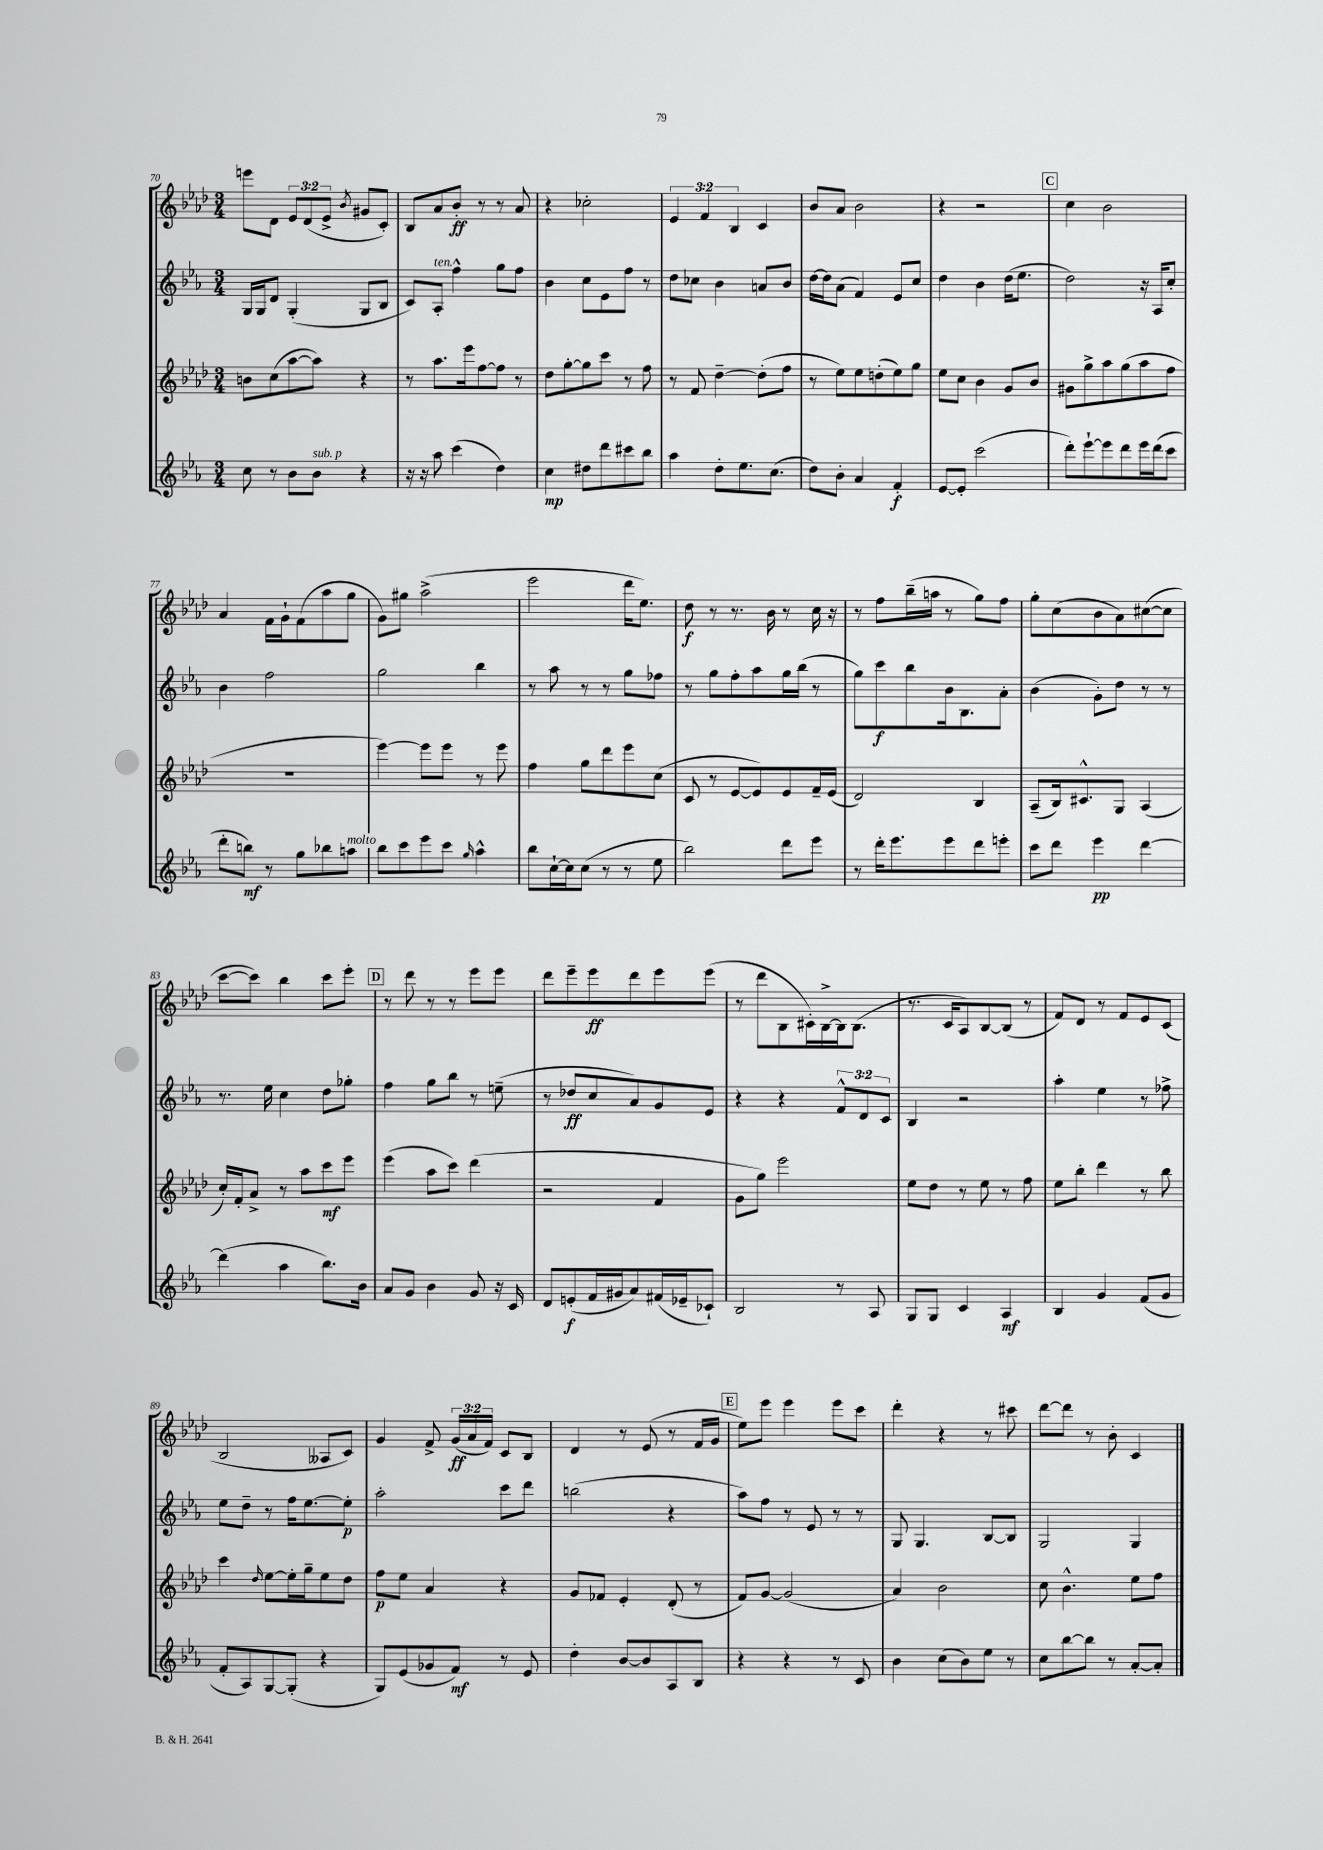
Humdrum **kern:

**kern	**dynam	**kern	**dynam	**kern	**dynam	**kern	**dynam
*part4	*part4	*part3	*part3	*part2	*part2	*part1	*part1
*staff4	*staff4	*staff3	*staff3	*staff2	*staff2	*staff1	*staff1
*clefG2	*	*clefG2	*	*clefG2	*	*clefG2	*
*k[b-e-a-]	*	*k[b-e-a-d-]	*	*k[b-e-a-]	*	*k[b-e-a-d-]	*
*M3/4	*	*M3/4	*	*M3/4	*	*M3/4	*
=70	=70	=70	=70	=70	=70	=70	=70
8cc\	.	8bn\L	.	16G/LL	.	8eeen\L	.
.	.	.	.	16G/J	.	.	.
8r	.	(8cc\	.	8d/J	.	8d-\J	.
8b-\L	.	[8aa-\	.	(4G'/	.	12e-/L	.
.	.	.	.	.	.	(12d-/	.
!LO:TX:a:i:t=sub. p	!	!	!	!	!	!	!
8b-\J	.	8aa-\J])	.	.	.	.	.
.	.	.	.	.	.	12e-^/J	.
.	.	.	.	.	.	8qb-/	.
4r	.	4r	.	8G/L	.	8g#X/L	.
.	.	.	.	8B-/J	.	8c'/J)	.
=71	=71	=71	=71	=71	=71	=71	=71
16r	.	8r	.	8c/L)	.	8B-/L	.
16r	.	.	.	.	.	.	.
!	!	!	!	!LO:TX:a:i:t=ten.	!	!	!
8aa-\	.	8.aa-\L	.	8A-'/J	.	8a-/	.
(4ccc\	.	.	.	4ff^^\	.	8b-'/J	ff
.	.	16eee-\k	.	.	.	.	.
.	.	[8ff\	.	.	.	8r	.
4dd\)	.	8ff\J]	.	8gg\L	.	8r	.
.	.	8r	.	8ff\J	.	8a-/	.
=72	=72	=72	=72	=72	=72	=72	=72
4cc\	mp	8dd-\L	.	4b-\	.	4r	.
.	.	[8gg'\	.	.	.	.	.
8dd#X\L	.	8gg\]	.	8cc\L	.	2cc-X'\	.
8ddd\	.	8ccc\J	.	8e-\	.	.	.
8ccc#X\	.	8r	.	8ff\J	.	.	.
8bb-\J	.	8ff\	.	8r	.	.	.
=73	=73	=73	=73	=73	=73	=73	=73
4aa-\	.	8r	.	8dd\L	.	6e-/	.
.	.	8f/	.	8cc-X\J	.	.	.
.	.	.	.	.	.	6f/	.
8dd'\L	.	[4dd-~\	.	4b-\	.	.	.
.	.	.	.	.	.	6B-/	.
8.ee-\	.	.	.	.	.	.	.
.	.	(8dd-'\L]	.	8an/L	.	4c/	.
(8.cc\J	.	.	.	.	.	.	.
.	.	8ff\J	.	8b-/J	.	.	.
=74	=74	=74	=74	=74	=74	=74	=74
8dd\L)	.	8r	.	[16dd\LL	.	8b-/L	.
.	.	.	.	16dd\J]	.	.	.
8b-'\J	.	8ee-\L)	.	(8a-\J	.	8a-/J	.
4a-/	.	8ee-\	.	4f/)	.	2b-\	.
.	.	(8ddn'\	.	.	.	.	.
4f'/	f	8ee-\)	.	8e-/L	.	.	.
.	.	8gg\J	.	8cc/J	.	.	.
=75	=75	=75	=75	=75	=75	=75	=75
[8e-/L	.	8ee-\L	.	4dd\	.	4r	.
8e-'/J]	.	8cc\J	.	.	.	.	.
(2ccc\	.	4b-\	.	4b-\	.	2r	.
.	.	8g/L	.	(16dd\KL	.	.	.
.	.	.	.	8.ee-\J	.	.	.
.	.	8b-/J	.	.	.	.	.
!!LO:REH:place=s1:t=C
=76	=76	=76	=76	=76	=76	=76	=76
8ddd'\L)	.	8g#X\L	.	2dd\)	.	4cc\	.
[8eee-`\	.	8gg^\	.	.	.	.	.
8eee-\]	.	8aa-\	.	.	.	2b-\	.
8ddd\	.	(8gg\	.	.	.	.	.
16eee-\L	.	8aa-\	.	16r	.	.	.
(16ddd\J	.	.	.	16A-/KL	.	.	.
8ccc\J	.	8ff\J	.	8cc'/J	.	.	.
!!LO:LB:g=z
=77	=77	=77	=77	=77	=77	=77	=77
8ddd'\L	.	2.r	.	4b-\	.	4a-/	.
8bbn\J)	mf	.	.	.	.	.	.
8r	.	.	.	2ff\	.	16f\LL	.
.	.	.	.	.	.	16g`\J	.
8gg\L	.	.	.	.	.	(8f\	.
8bb-X\	.	.	.	.	.	8aa-\	.
!LO:TX:a:i:t=molto	!	!	!	!	!	!	!
8aan\J	.	.	.	.	.	8gg\J	.
=78	=78	=78	=78	=78	=78	=78	=78
8bb-\L	.	[4eee-\)	.	2gg\	.	8g\L)	.
8ccc\	.	.	.	.	.	8gg#X\J	.
8eee-\	.	8eee-\L]	.	.	.	(2aa-^\	.
8ccc\J	.	8eee-\J	.	.	.	.	.
16qqgg/	.	.	.	.	.	.	.
4aa-^^\	.	8r	.	4bb-\	.	.	.
.	.	8eee-\	.	.	.	.	.
=79	=79	=79	=79	=79	=79	=79	=79
8bb-\L	.	4ff\	.	8r	.	2eee-\	.
[16cc`\L	.	.	.	8aa-\	.	.	.
16cc\J]	.	.	.	.	.	.	.
(8cc\J	.	8gg\L	.	8r	.	.	.
8r	.	8ddd-\	.	8r	.	.	.
8r	.	8eee-\	.	8gg\L	.	16ddd-\KL	.
.	.	.	.	.	.	8.ee-\J)	.
8ee-\	.	(8cc\J	.	8ff-X\J	.	.	.
=80	=80	=80	=80	=80	=80	=80	=80
2bb-\)	.	8c/	.	8r	.	8dd-\	f
.	.	8r	.	8gg\L	.	8r	.
.	.	[8e-/L	.	8ff'\	.	8.r	.
.	.	8e-/])	.	8aa-\	.	.	.
.	.	.	.	.	.	16b-\	.
8ddd\L	.	8e-/	.	16gg\L	.	8r	.
.	.	.	.	(16bb-\JJ	.	.	.
8eee-\J	.	16f~/L	.	8r	.	16cc\	.
.	.	(16e-/JJ	.	.	.	16r	.
=81	=81	=81	=81	=81	=81	=81	=81
8r	.	2d-/)	.	8gg\L)	.	8r	.
16ddd'\KL	.	.	.	8ccc\	f	8ff\L	.
8.eee-\	.	.	.	.	.	.	.
.	.	.	.	8bb-\	.	(16bb-~\L	.
.	.	.	.	.	.	16aan\JJ	.
8eee-\	.	.	.	16b-\k	.	8r	.
.	.	.	.	8.B-\	.	.	.
8ddd\	.	4B-/	.	.	.	8gg\L)	.
8eeen'\J	.	.	.	8a-'\J	.	8ff\J	.
=82	=82	=82	=82	=82	=82	=82	=82
8ccc\L	.	(8A-~/L	.	(4b-\	.	8gg'\L	.
8ddd\J	.	16B-/k)	.	.	.	(8cc\	.
.	.	8.c#X^^/	.	.	.	.	.
4eee-\	pp	.	.	8g'\L)	.	8b-\	.
.	.	8G/J	.	8dd\J	.	8a-\)	.
[4ddd\	.	(4A-/	.	8r	.	([8cc#X\	.
.	.	.	.	8r	.	8cc#\J]	.
!!LO:LB:g=z
=83	=83	=83	=83	=83	=83	=83	=83
(4ddd\]	.	16cc'/LL)	.	8.r	.	[8ccc\L	.
.	.	16f'/J	.	.	.	.	.
.	.	8a-^/J	.	.	.	8ccc\J])	.
.	.	.	.	16ee-\	.	.	.
4aa-\	.	8r	.	4cc\	.	4bb-\	.
.	.	8aa-\L	.	.	.	.	.
8.bb-\L)	.	8ccc\	mf	8dd\L	.	8ccc\L	.
.	.	8eee-\J	.	8gg-X'\J	.	8eee-'\J	.
16b-\Jk	.	.	.	.	.	.	.
!!LO:REH:place=s1:t=D
=84	=84	=84	=84	=84	=84	=84	=84
8a-/L	.	(4eee-\	.	4ff\	.	8r	.
8g/J	.	.	.	.	.	8ddd-\	.
4b-\	.	8aa-\L	.	8gg\L	.	8r	.
.	.	8ccc\J)	.	8bb-\J	.	8r	.
8g/	.	(4ddd-\	.	8r	.	8eee-\L	.
16r	.	.	.	(8een~\	.	8eee-\J	.
16c/	.	.	.	.	.	.	.
=85	=85	=85	=85	=85	=85	=85	=85
8d/L	.	2r	.	8r	.	8ddd-\L	.
(8en'/	f	.	.	8dd-X/L	ff	8eee-~\	.
16f/L	.	.	.	8cc/	.	8eee-\	ff
16g#X/J	.	.	.	.	.	.	.
8a-/)	.	.	.	8a-/)	.	8ddd-\	.
(16f#X/L	.	4f/	.	8g/	.	8eee-\	.
16e-X~/J	.	.	.	.	.	.	.
8c-X`/J)	.	.	.	8e-/J	.	(8eee-\J	.
=86	=86	=86	=86	=86	=86	=86	=86
2B-/	.	8g\L	.	4r	.	8r	.
.	.	8gg\J)	.	.	.	8ddd-\L	.
.	.	2eee-\	.	4r	.	8B-\	.
.	.	.	.	.	.	16c#X'\L)	.
.	.	.	.	.	.	[16B-^\	.
8r	.	.	.	12f^^/L	.	16B-\J]	.
.	.	.	.	.	.	(8.B-\J	.
.	.	.	.	12d/	.	.	.
8A-/	.	.	.	.	.	.	.
.	.	.	.	12c/J	.	.	.
=87	=87	=87	=87	=87	=87	=87	=87
8G/L	.	8ee-\L	.	4B-/	.	8.r	.
8G/J	.	8dd-\J	.	.	.	.	.
.	.	.	.	.	.	16c/KL	.
4c/	.	8r	.	2r	.	8A-/)	.
.	.	8ee-\	.	.	.	[8B-/	.
4A-/	mf	8r	.	.	.	(8B-/J]	.
.	.	8ff\	.	.	.	8r	.
=88	=88	=88	=88	=88	=88	=88	=88
4B-/	.	8ee-\L	.	4aa-'\	.	8f/L)	.
.	.	8bb-'\J	.	.	.	8d-/J	.
4g/	.	4ddd-\	.	4ee-\	.	8r	.
.	.	.	.	.	.	8f/L	.
(8f/L	.	8r	.	8r	.	8e-/	.
8g/J	.	8bb-\	.	8ff-X^\	.	(8c/J	.
!!LO:LB:g=z
=89	=89	=89	=89	=89	=89	=89	=89
8f'/L	.	4ccc\	.	8ee-\L	.	2B-/	.
8A-/)	.	.	.	8dd~\J	.	.	.
.	.	16qqdd-/	.	.	.	.	.
[8G/	.	[8ee-\L	.	8r	.	.	.
(8G'/J]	.	16ee-'\L]	.	16ff\KL	.	.	.
.	.	16gg~\J	.	[8.ee-\	.	.	.
4r	.	8ee-\	.	.	.	8A--X/L	.
.	.	8dd-\J	.	8ee-'\J]	p	8c/J)	.
=90	=90	=90	=90	=90	=90	=90	=90
8G/L)	.	8ff\L	p	2aa-'\	.	4g/	.
(8e-/	.	8ee-\J	.	.	.	.	.
8g-X/	.	4a-/	.	.	.	8f^/	.
8f/J)	mf	.	.	.	.	(24g/LL	ff
.	.	.	.	.	.	24a-/	.
.	.	.	.	.	.	24f/JJ)	.
8r	.	4r	.	8ccc\L	.	8c/L	.
8e-/	.	.	.	8ddd\J	.	8B-/J	.
=91	=91	=91	=91	=91	=91	=91	=91
4dd'\	.	8g/L	.	(2bbn\	.	4d-/	.
.	.	8f-X/J	.	.	.	.	.
[8b-/L	.	4e-'/	.	.	.	8r	.
8b-/]	.	.	.	.	.	(8e-/	.
8A-/	.	(8d-'/	.	4r	.	8r	.
8B-/J	.	8r	.	.	.	16f/LL	.
.	.	.	.	.	.	16g/JJ	.
!!LO:REH:place=s1:t=E
=92	=92	=92	=92	=92	=92	=92	=92
4r	.	8f/L)	.	8aa-\L)	.	8ee-\L)	.
.	.	[8g/J	.	8ff\J	.	8eee-\J	.
4r	.	(2g/]	.	8r	.	4eee-\	.
.	.	.	.	8e-/	.	.	.
8r	.	.	.	8r	.	8eee-\L	.
8c/	.	.	.	8r	.	8ccc\J	.
=93	=93	=93	=93	=93	=93	=93	=93
4b-\	.	4a-/)	.	8G/	.	4ddd-'\	.
.	.	.	.	4.G/	.	.	.
(8cc\L	.	2b-\	.	.	.	4r	.
8b-\)	.	.	.	.	.	.	.
8ee-\J	.	.	.	[8B-/L	.	8r	.
8r	.	.	.	8B-/J]	.	8ccc#X\	.
=94	=94	=94	=94	=94	=94	=94	=94
8cc\L	.	8cc\	.	2G/	.	[8ddd-\L	.
[8bb-\	.	4.b-^^\	.	.	.	8ddd-\J]	.
8bb-\J]	.	.	.	.	.	8r	.
8r	.	.	.	.	.	8b-'\	.
[8a-'/L	.	8ee-\L	.	4G/	.	4c/	.
8a-'/J]	.	8ff\J	.	.	.	.	.
==	==	==	==	==	==	==	==
*-	*-	*-	*-	*-	*-	*-	*-
